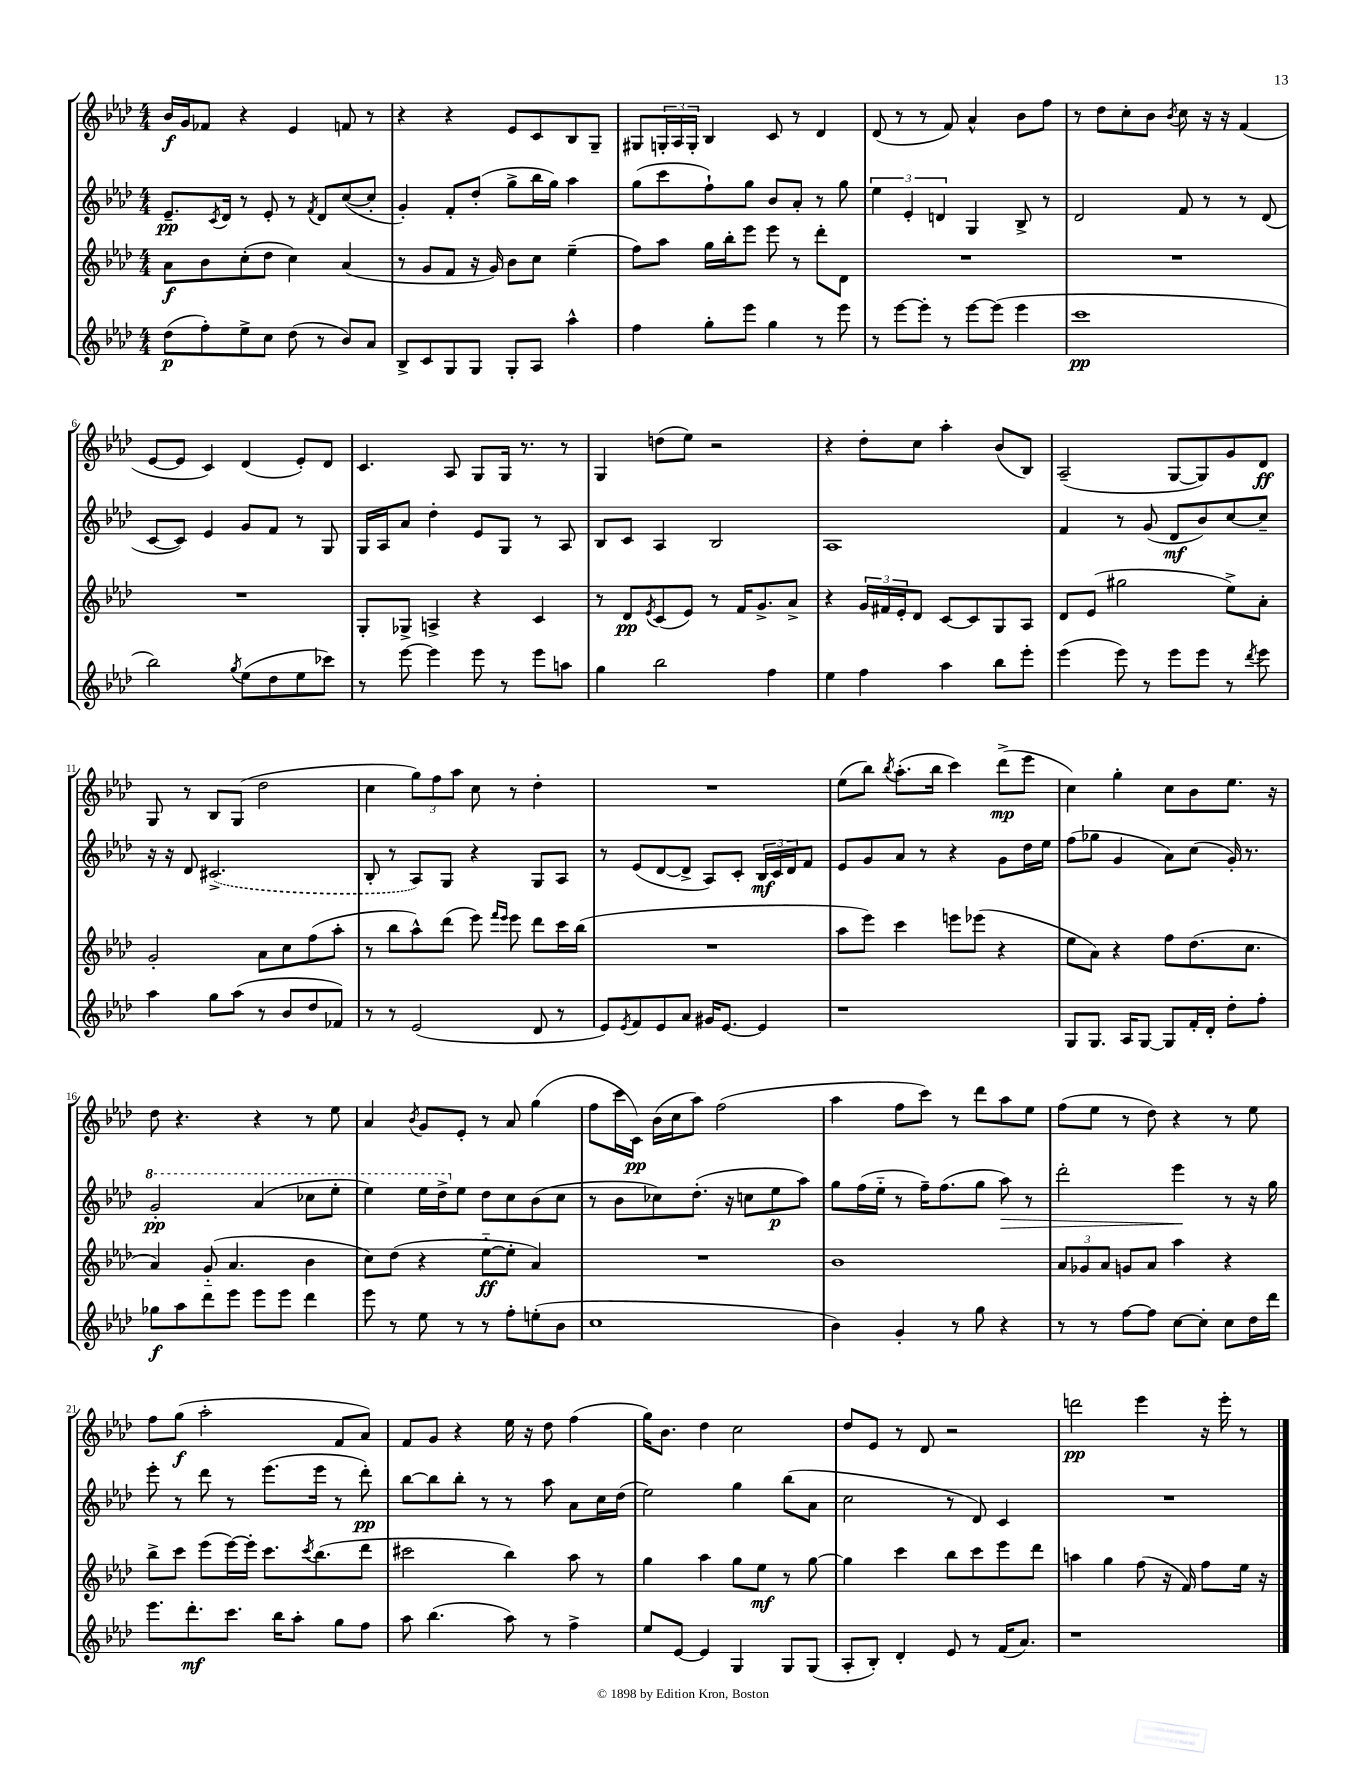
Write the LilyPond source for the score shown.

<<
\new StaffGroup <<
\new Staff = "s0" {
    \clef treble \key aes \major \numericTimeSignature \time 4/4
    bes'16\f g'16 fes'8 r4 ees'4 f'8 r8 |
    r4 r4 ees'8 c'8 bes8 g8-- |
    gis8 \tuplet 3/2 { g16-. aes16 g16-. } bes4 c'8 r8 des'4 |
    des'8( r8 r8 f'8) aes'4-^ bes'8 f''8 |
    r8 des''8 c''8-. bes'8 \acciaccatura { bes'8 } c''8 r16 r16 f'4( |
    ees'8~ ees'8 c'4) des'4( ees'8-.) des'8 |
    c'4. aes8 g8 g16 r8. r8 |
    g4 d''8( ees''8) r2 |
    r4 des''8-. c''8 aes''4-. bes'8( bes8) |
    aes2--( g8~ g8) g'8 des'8\ff |
    g8 r8 bes8 g8( des''2 |
    c''4 \tuplet 3/2 { g''8) f''8 aes''8 } c''8 r8 des''4-. |
    R1 |
    ees''8( bes''8) \acciaccatura { bes''8 } aes''8.-.( bes''16 c'''4) des'''8->\mp( ees'''8 |
    c''4) g''4-. c''8 bes'8 ees''8. r16 |
    des''8 r4. r4 r8 ees''8 |
    aes'4 \acciaccatura { bes'8 } g'8 ees'8-. r8 aes'8 g''4( |
    f''8 c'''16 c'16\pp) bes'16( c''16 aes''8) f''2( |
    aes''4 f''8 c'''8) r8 des'''8 aes''8 ees''8 |
    f''8( ees''8 r8 des''8) r4 r8 ees''8 |
    f''8 g''8\f( aes''2-. f'8 aes'8) |
    f'8 g'8 r4 ees''16 r16 des''8 f''4( |
    g''16) bes'8. des''4 c''2 |
    des''8 ees'8 r8 des'8 r2 |
    d'''2\pp ees'''4 r16 ees'''16-. r8 \bar "|." |
}
\new Staff = "s1" {
    \clef treble \key aes \major \numericTimeSignature \time 4/4
    ees'8.--\pp \acciaccatura { c'8 } des'16 r8 ees'8-. r8 \acciaccatura { f'8 } des'8 c''8~( c''8-. |
    g'4-.) f'8-. des''8-.( g''8-> bes''16 g''16) aes''4 |
    g''8( c'''8 f''8-!) g''8 bes'8 aes'8-. r8 g''8 |
    \tuplet 3/2 { ees''4 ees'4-. d'4 } g4 bes8-> r8 |
    des'2 f'8 r8 r8 des'8( |
    c'8~ c'8) ees'4 g'8 f'8 r8 g8 |
    g16 aes16 aes'8 des''4-. ees'8 g8 r8 aes8 |
    bes8 c'8 aes4 bes2 |
    aes1 |
    f'4 r8 g'8( des'8\mf bes'8) c''8~ c''8-- |
    r16 r16 des'8 \once \slurDashed cis'2.->( |
    bes8-. r8 aes8) g8 r4 g8 aes8 |
    r8 ees'8( des'8~ des'8-> aes8) c'8-. \tuplet 3/2 { bes16\mf c'16 des'16 } f'8 |
    ees'8 g'8 aes'8 r8 r4 g'8 des''16 ees''16 |
    f''8( ges''8 g'4 aes'8) c''8( g'16-.) r8. |
    \ottava #1 g''2-.\pp aes''4( ces'''8 ees'''8-. |
    ees'''4) ees'''16 des'''16-> \ottava #0 ees''8 des''8 c''8 bes'8( c''8 |
    r8 bes'8 ces''8) des''8.-.( r16 c''8 ees''8\p aes''8) |
    g''8 f''16( ees''16-_ r8 f''16--) f''8.( g''8 aes''8\>) r8 |
    des'''2-. ees'''4\! r8 r16 g''16 |
    ees'''8-. r8 des'''8 r8 ees'''8.( ees'''16 r8 des'''8-.\pp) |
    bes''8~ bes''8 bes''8-. r8 r8 aes''8 aes'8 c''16 des''16( |
    ees''2) g''4 bes''8( aes'8 |
    c''2 r8 des'8) c'4 |
    R1 \bar "|." |
}
\new Staff = "s2" {
    \clef treble \key aes \major \numericTimeSignature \time 4/4
    aes'8\f bes'8 c''8-.( des''8 c''4) aes'4( |
    r8 g'8 f'8 r16 g'16) bes'8 c''8 ees''4--( |
    f''8) aes''8 g''16 bes''16-. ees'''8 ees'''8 r8 des'''8-. des'8 |
    R1 |
    R1 |
    R1 |
    g8-. ges8-> a4-> r4 c'4 |
    r8 des'8\pp \acciaccatura { ees'8 } c'8( ees'8) r8 f'16 g'8.-> aes'8-> |
    r4 \tuplet 3/2 { g'16 fis'16 ees'16-. } des'8 c'8~ c'8 g8 aes8 |
    des'8 ees'8( gis''2 ees''8->) aes'8-. |
    g'2-. aes'8 c''8 f''8( aes''8-. |
    r8 bes''8 aes''8-^) des'''8( ees'''8) \grace { f'''16 ees'''16 } ees'''8 des'''8 c'''16 bes''16( |
    R1 |
    aes''8 ees'''8) c'''4 e'''8 ees'''8( r4 |
    ees''8 aes'8) r4 f''8 des''8.( c''8. |
    aes'4) g'8-_( aes'4. bes'4 |
    c''8) des''8( r4 ees''8~-_\ff ees''8-. aes'4) |
    R1 |
    bes'1 |
    \tuplet 3/2 { aes'8 ges'8 aes'8 } g'8 aes'8 aes''4 r4 |
    bes''8-> c'''8 ees'''8( ees'''16~) ees'''16-. c'''8. \acciaccatura { c'''8 } bes''8.( des'''8 |
    cis'''2 bes''4) aes''8 r8 |
    g''4 aes''4 g''8 ees''8\mf r8 g''8~ |
    g''4 c'''4 bes''8 c'''8 ees'''8 des'''8 |
    a''4 g''4 f''8( r16 f'16) f''8 ees''16 r16 \bar "|." |
}
\new Staff = "s3" {
    \clef treble \key aes \major \numericTimeSignature \time 4/4
    des''8\p( f''8-.) ees''8-> c''8 des''8( r8 bes'8) aes'8 |
    bes8-> c'8 g8 g8 g8-. aes8 aes''4-^ |
    f''4 g''8-. ees'''8 g''4 r8 ees'''8 |
    r8 ees'''8~ ees'''8-. r8 ees'''8~ ees'''8( ees'''4 |
    c'''1\pp |
    bes''2) \acciaccatura { g''8 } ees''8( des''8 ees''8 ces'''8) |
    r8 ees'''8~ ees'''4 ees'''8 r8 ees'''8 a''8 |
    g''4 bes''2 f''4 |
    ees''4 f''4 aes''4 bes''8 ees'''8-. |
    ees'''4( ees'''8) r8 ees'''8 ees'''8 r8 \acciaccatura { des'''8 } ees'''8 |
    aes''4 g''8 aes''8( r8 bes'8 des''8 fes'8) |
    r8 r8 ees'2( des'8 r8 |
    ees'8) \acciaccatura { ees'8 } f'8 ees'8 aes'8 gis'16 ees'8.~ ees'4 |
    r1 |
    g8 g8. aes16 g8~ g8 f'16-. des'16-. des''8-. f''8-. |
    ges''8\f aes''8 des'''8 ees'''8 ees'''8 ees'''8 des'''4 |
    ees'''8 r8 ees''8 r8 r8 f''8-. e''8-.( bes'8 |
    c''1 |
    bes'4) g'4-. r8 g''8 r4 |
    r8 r8 f''8~ f''8 c''8~ c''8-. c''8 des''16 des'''16 |
    ees'''8. des'''8.-.\mf c'''8. bes''16 aes''8-. g''8 f''8 |
    aes''8 bes''4.( aes''8) r8 f''4-> |
    ees''8 ees'8~ ees'4 g4 g8 g8( |
    aes8-. bes8-.) des'4-. ees'8 r8 f'16( aes'8.) |
    r1 \bar "|." |
}
>>
>>
